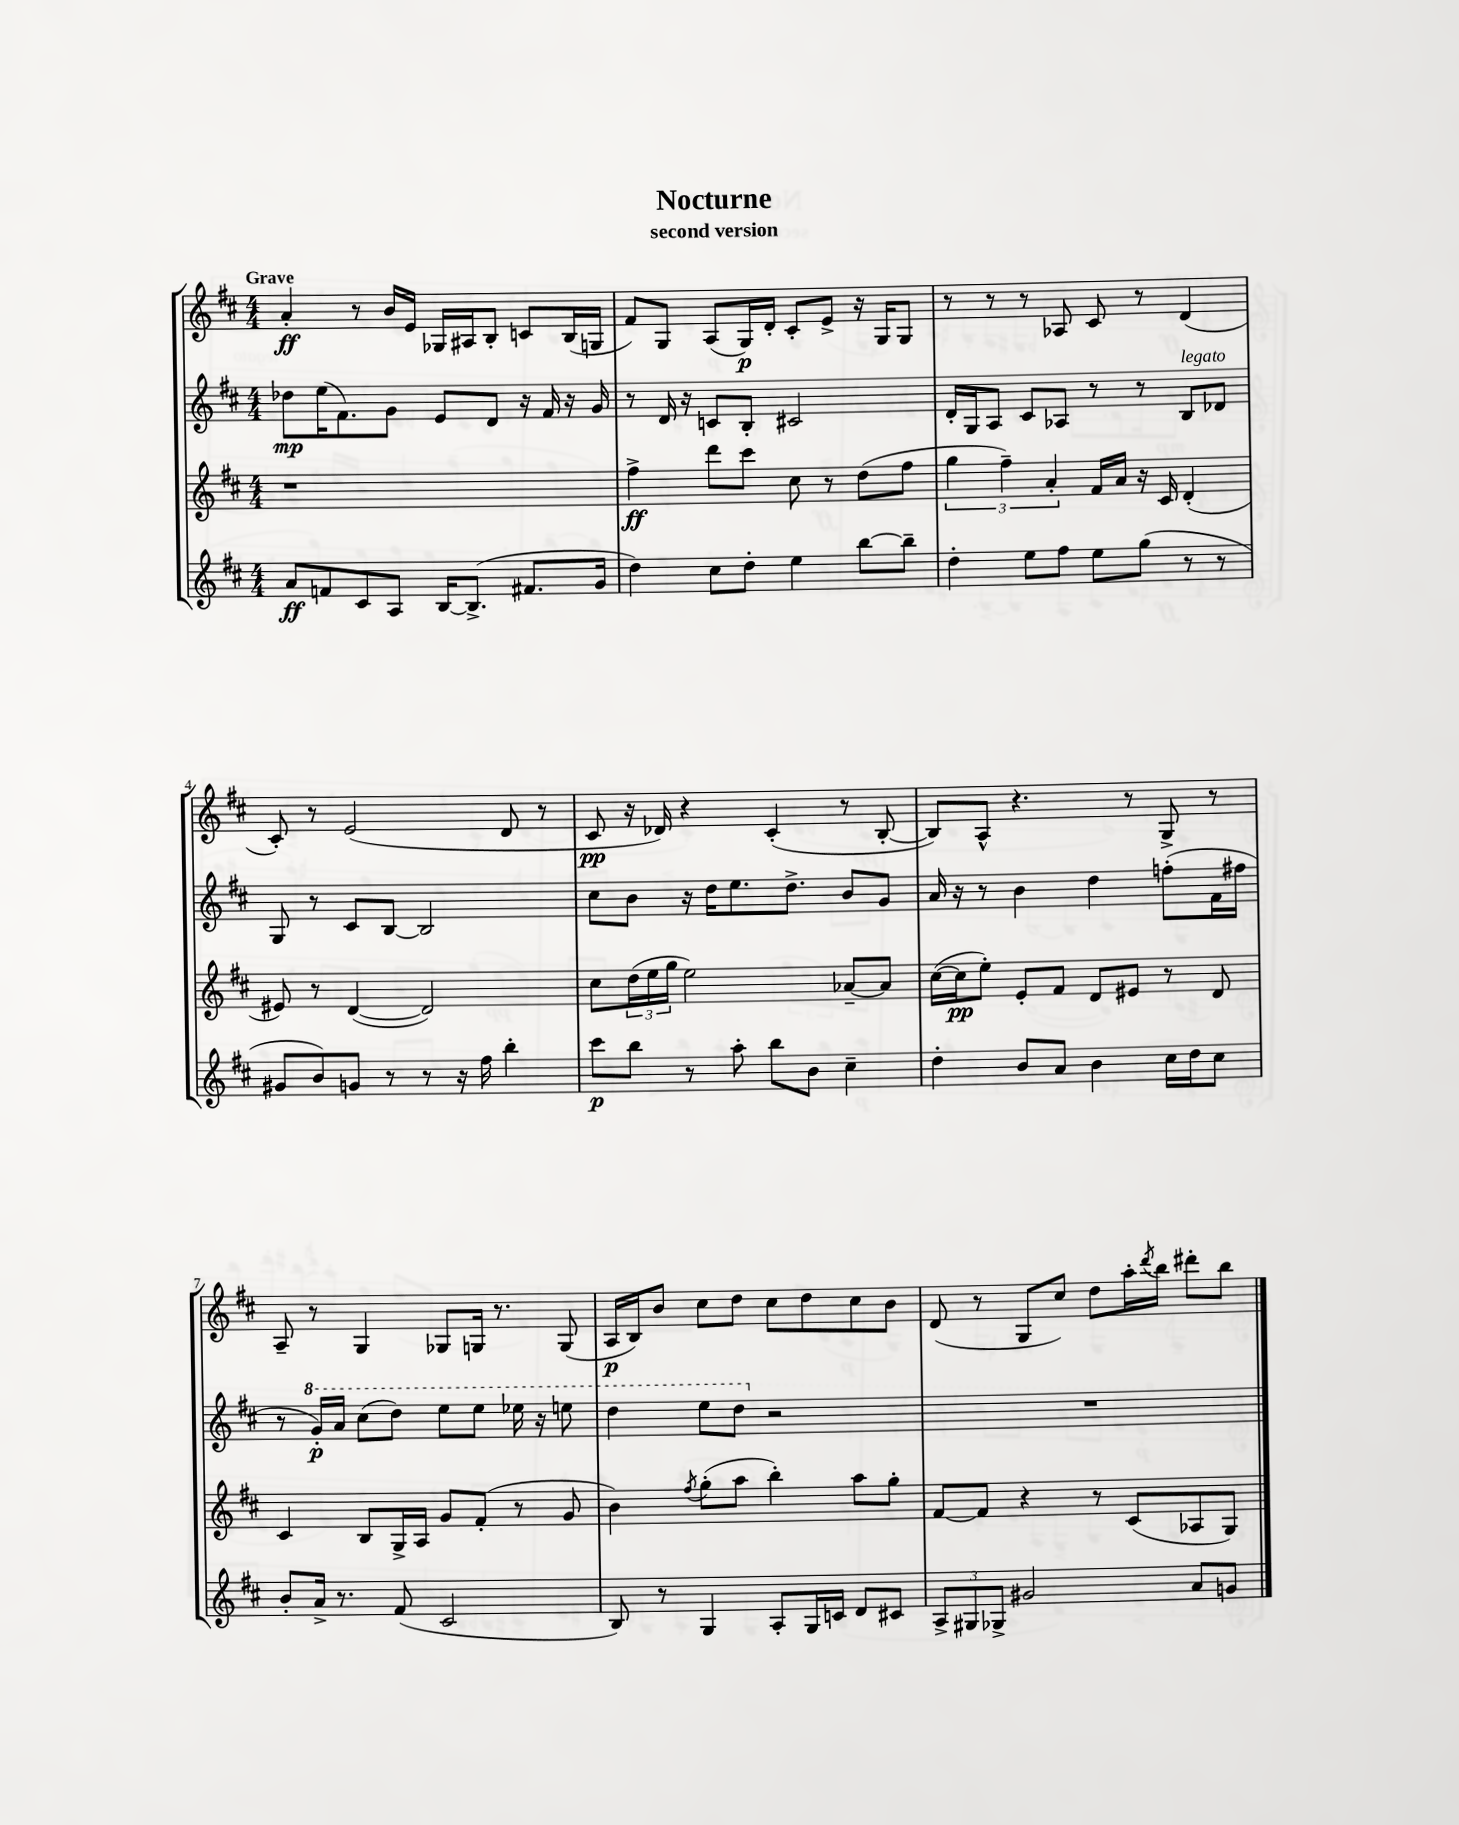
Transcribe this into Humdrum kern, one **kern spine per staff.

**kern	**kern	**kern	**kern
*staff4	*staff3	*staff2	*staff1
*clefG2	*clefG2	*clefG2	*clefG2
*k[f#c#]	*k[f#c#]	*k[f#c#]	*k[f#c#]
*M4/4	*M4/4	*M4/4	*M4/4
8a	1r	8dd-	4a'
8f	.	(16ee	.
.	.	8.f#)	.
8c#	.	.	8r
8A	.	8g	16b
.	.	.	16e
[16B	.	8e	16G-
(8.B^]	.	.	16A#
.	.	8d	8B'
8.f#	.	16r	8c
.	.	16f#	.
.	.	16r	(16B
16g	.	16g	16G
=	=	=	=
4dd)	4ff#^	8r	8f#)
.	.	16d	8G
.	.	16r	.
8cc#	8ddd	8c	(8A
8dd'	8ccc#	8B'	16G)
.	.	.	16d'
4ee	8cc#	2c#	8c#'
.	8r	.	8e^
[8bb	(8dd	.	16r
.	.	.	16G
8bb~]	8ff#	.	8G
=	=	=	=
4dd'	6gg	16d'	8r
.	.	16G	.
.	.	8A	8r
.	6ff#~)	.	.
8ee	.	8c#	8r
.	6a'	.	.
8ff#	.	8A-	8A-
8ee	16f#	8r	8c#
.	16a	.	.
(8gg	16r	8r	8r
.	16c#	.	.
8r	(4d'	8B	(4d
8r	.	8d-	.
=	=	=	=
8g#	8e#)	8G	8c#')
8b)	8r	8r	8r
8g	([4d	8c#	(2e
8r	.	[8B	.
8r	2d])	2B]	.
16r	.	.	.
16ff#	.	.	.
4bb'	.	.	8d
.	.	.	8r
=	=	=	=
8ccc#	8cc#	8cc#	8c#
8bb	(24dd	8b	16r
.	24ee	.	.
.	.	.	16d-)
.	24gg	.	.
8r	2ee)	16r	4r
.	.	16dd	.
8aa'	.	8.ee	.
8bb	.	.	(4c#'
.	.	8.dd^	.
8b	.	.	.
4cc#~	[8a-~	8b	8r
.	8a-]	8g	[8B'
=	=	=	=
4dd'	([16cc#	16a	8B])
.	16cc#]	16r	.
.	8ee')	8r	8A^^
8b	8e'	4b	4.r
8a	8f#	.	.
4b	8d	4dd	.
.	8e#	.	8r
16cc#	8r	(8ff'	8G^
16dd	.	.	.
8cc#	8d	16f#	8r
.	.	16ff#	.
=	=	=	=
8b'	4c#	8r	8A~
16a^	.	16gg')	8r
8.r	.	16aa	.
.	8B	(8ccc#	4G
(8f#	16G^	8ddd)	.
.	16A	.	.
2c#	8g	8eee	8G-
.	(8f#'	8eee	16G
.	.	.	8.r
.	8r	16eee-	.
.	.	16r	.
.	8g	8eee	(8G
=	=	=	=
8B)	4b)	4ddd	16A
.	.	.	16B)
8r	.	.	8b
.	8qff#	.	.
4G	(8gg'	8eee	8cc#
.	8aa	8ddd	8dd
8A'	4bb')	2r	8cc#
16G	.	.	8dd
16c	.	.	.
8d	8aa	.	8cc#
8c#	8gg'	.	8b
=	=	=	=
12A^	[8f#	1r	(8d
12G#	.	.	.
.	8f#]	.	8r
12G-^	.	.	.
2g#	4r	.	8G
.	.	.	8cc#)
.	8r	.	8dd
.	(8c#	.	16aa'
.	.	.	8qddd
.	.	.	16bb
8a	8A-	.	8ddd#'
8g	8G)	.	8bb
==	==	==	==
*-	*-	*-	*-
